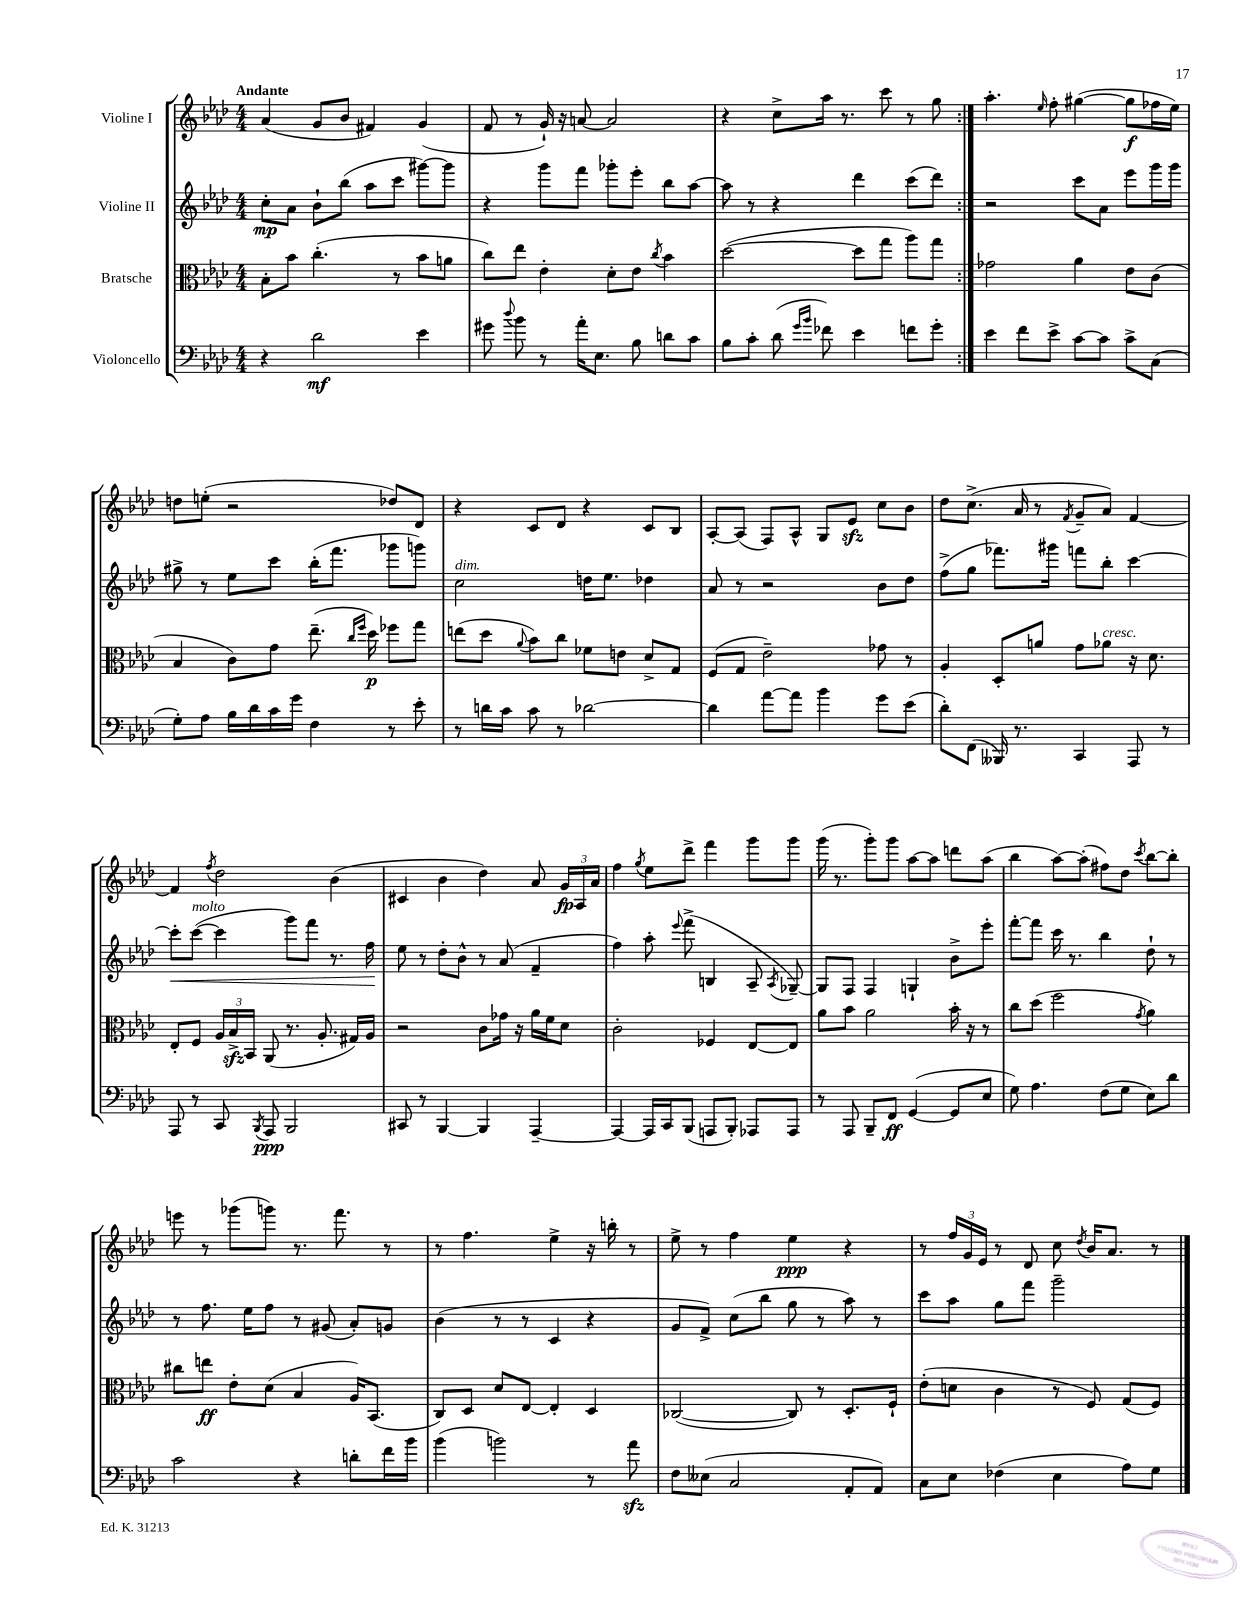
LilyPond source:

<<
\new StaffGroup <<
\new Staff = "s0" \with { instrumentName = "Violine I" } {
    \clef treble \key aes \major \numericTimeSignature \time 4/4 \tempo "Andante"
    \autoBeamOff \repeat volta 2 { aes'4( g'8[ bes'8] fis'4) g'4( |
    f'8 r8 g'16-!) r16 a'8~ a'2 |
    r4 c''8[-> aes''16] r8. c'''8 r8 g''8 | }
    aes''4.-. \grace { ees''16 } f''8-. gis''4~( gis''8[\f fes''16 ees''16]) |
    d''8[ e''8]-.( r2 des''8[) des'8] |
    r4 c'8[ des'8] r4 c'8[ bes8] |
    aes8[~-. aes8]( f8[) aes8]-^ g8[ ees'8]\sfz c''8[ bes'8] |
    des''8[ c''8.]->( aes'16 r8 \acciaccatura { f'8 } g'8[-- aes'8]) f'4~ |
    f'4 \acciaccatura { f''8 } des''2 bes'4( |
    cis'4 bes'4 des''4) aes'8 \tuplet 3/2 { g'16[\fp aes16 aes'16] } |
    f''4 \acciaccatura { g''8 } ees''8[ des'''8]-> f'''4 g'''8[ g'''8] |
    g'''16( r8. g'''8[-.) g'''8] aes''8[~ aes''8] d'''8[ aes''8]( |
    bes''4 aes''8[~) aes''8]-.( fis''8[) des''8] \acciaccatura { c'''8 } bes''8[~ bes''8]-. |
    e'''8 r8 ges'''8[( g'''8]) r8. f'''8. r8 |
    r8 f''4. ees''4-> r16 b''16-. r8 |
    ees''8-> r8 f''4 ees''4\ppp r4 |
    r8 \tuplet 3/2 { f''16[ g'16 ees'16] } r8 des'8 c''8 \acciaccatura { des''8 } bes'16[ aes'8.] r8 \bar "|." |
}
\new Staff = "s1" \with { instrumentName = "Violine II" } {
    \clef treble \key aes \major \numericTimeSignature \time 4/4
    \autoBeamOff \repeat volta 2 { c''8[-.\mp aes'8] bes'8[-! bes''8]( aes''8[ c'''8] gis'''8[~) gis'''8] |
    r4 g'''8[ f'''8] ges'''8[-. ees'''8]-. bes''8[ aes''8]~ |
    aes''8 r8 r4 des'''4 c'''8[( des'''8]) | }
    r2 c'''8[ aes'8] ees'''8[ g'''16 g'''16] |
    gis''8-> r8 ees''8[ c'''8] bes''16[-.( f'''8.] ges'''8[ g'''8]) |
    c''2^\markup { \italic "dim." } d''16[ ees''8.] des''4 |
    aes'8 r8 r2 bes'8[ des''8] |
    f''8[->( g''8] fes'''8.[) gis'''16] f'''8[ bes''8]-. c'''4~ |
    c'''8[-.\< c'''8]~^\markup { \italic "molto" }( c'''4 g'''8[) f'''8] r8. f''16\! |
    ees''8 r8 des''8[-. bes'8]-^ r8 aes'8( f'4-- |
    f''4) aes''8-. \appoggiatura { ees'''8 } f'''8->( b4 aes8-- \acciaccatura { aes8 } ges8~--) |
    ges8[ f8] f4 g4-! bes'8[-> ees'''8]-. |
    f'''8[~-. f'''8] c'''16 r8. bes''4 des''8-! r8 |
    r8 f''8. ees''16[ f''8] r8 gis'8( aes'8[-.) g'8] |
    bes'4( r8 r8 c'4 r4 |
    g'8[ f'8]->) c''8[( bes''8] g''8 r8 aes''8) r8 |
    c'''8[ aes''8] g''8[ f'''8] g'''2-- \bar "|." |
}
\new Staff = "s2" \with { instrumentName = "Bratsche" } {
    \clef alto \key aes \major \numericTimeSignature \time 4/4
    \autoBeamOff \repeat volta 2 { bes8[-. bes'8] c''4.-.( r8 bes'8[ a'8] |
    c''8[) ees''8] ees'4-. des'8[-. ees'8] \acciaccatura { c''8 } bes'4 |
    des''2~( des''8[ g''8] aes''8[) g''8] | }
    ges'2 aes'4 ees'8[ c'8]( |
    bes4 c'8[) g'8] ees''8.--( \grace { c''16[ f''16] } des''16\p) fes''8[ g''8] |
    e''8[( des''8] \appoggiatura { aes'8 } bes'8[) c''8] fes'8[ e'8] des'8[-> g8] |
    f8[( g8] ees'2--) ges'8 r8 |
    aes4-. des8[-. a'8] g'8[ aes'8]^\markup { \italic "cresc." } r16 des'8. |
    ees8[-. f8] \tuplet 3/2 { aes16[ bes16->\sfz bes,16] } aes,8( r8. aes8.-. gis16[) aes16] |
    r2 c'8[ ges'16] r16 aes'16[ f'16 des'8] |
    c'2-. fes4 ees8[~ ees8] |
    aes'8[ bes'8] aes'2 bes'16-. r16 r8 |
    c''8[ des''8]( f''2 \acciaccatura { g'8 } aes'4) |
    cis''8[ e''8]\ff ees'8[-. des'8]( bes4 aes16[) bes,8.]( |
    c8[) des8] des'8[ ees8]~ ees4-. des4 |
    ces2~( ces8) r8 des8.[-. f16]-! |
    ees'8[-.( d'8] c'4 r8 f8) g8[( f8]) \bar "|." |
}
\new Staff = "s3" \with { instrumentName = "Violoncello" } {
    \clef bass \key aes \major \numericTimeSignature \time 4/4
    \autoBeamOff \repeat volta 2 { r4 des'2\mf ees'4 |
    gis'8 \appoggiatura { des''8 } bes'8 r8 aes'16[-. ees8.] bes8 d'8[ c'8] |
    bes8[ c'8]-. des'8( \grace { g'16[ bes'16] } fes'8) ees'4 f'8[ g'8]-. | }
    ees'4 f'8[ ees'8]-> c'8[~ c'8] c'8[-> c8]( |
    g8[-.) aes8] bes16[ des'16 c'16 g'16] f4 r8 ees'8-. |
    r8 d'16[ c'16] c'8 r8 des'2~ |
    des'4 aes'8[~ aes'8] bes'4 g'8[ ees'8]( |
    des'8[-.) f,8]( beses,,16) r8. c,4 aes,,8 r8 |
    aes,,8 r8 c,8 \acciaccatura { bes,,8 } aes,,8\ppp bes,,2 |
    cis,8 r8 bes,,4~ bes,,4 aes,,4~-- |
    aes,,4~ aes,,16[ c,16 bes,,8]( a,,8[ bes,,8]-.) aes,,8[ aes,,8] |
    r8 aes,,8 bes,,8[-- f,8]\ff g,4~( g,8[ ees8] |
    g8) aes4. f8[( g8] ees8[) des'8] |
    c'2 r4 d'8[-. f'16 bes'16] |
    bes'4( b'2) r8 aes'8\sfz |
    f8[ eeses8]( c2 aes,8[-. aes,8]) |
    c8[ ees8] fes4( ees4 aes8[) g8] \bar "|." |
}
>>
>>
\layout { \context { \Score \remove "Bar_number_engraver" } }
